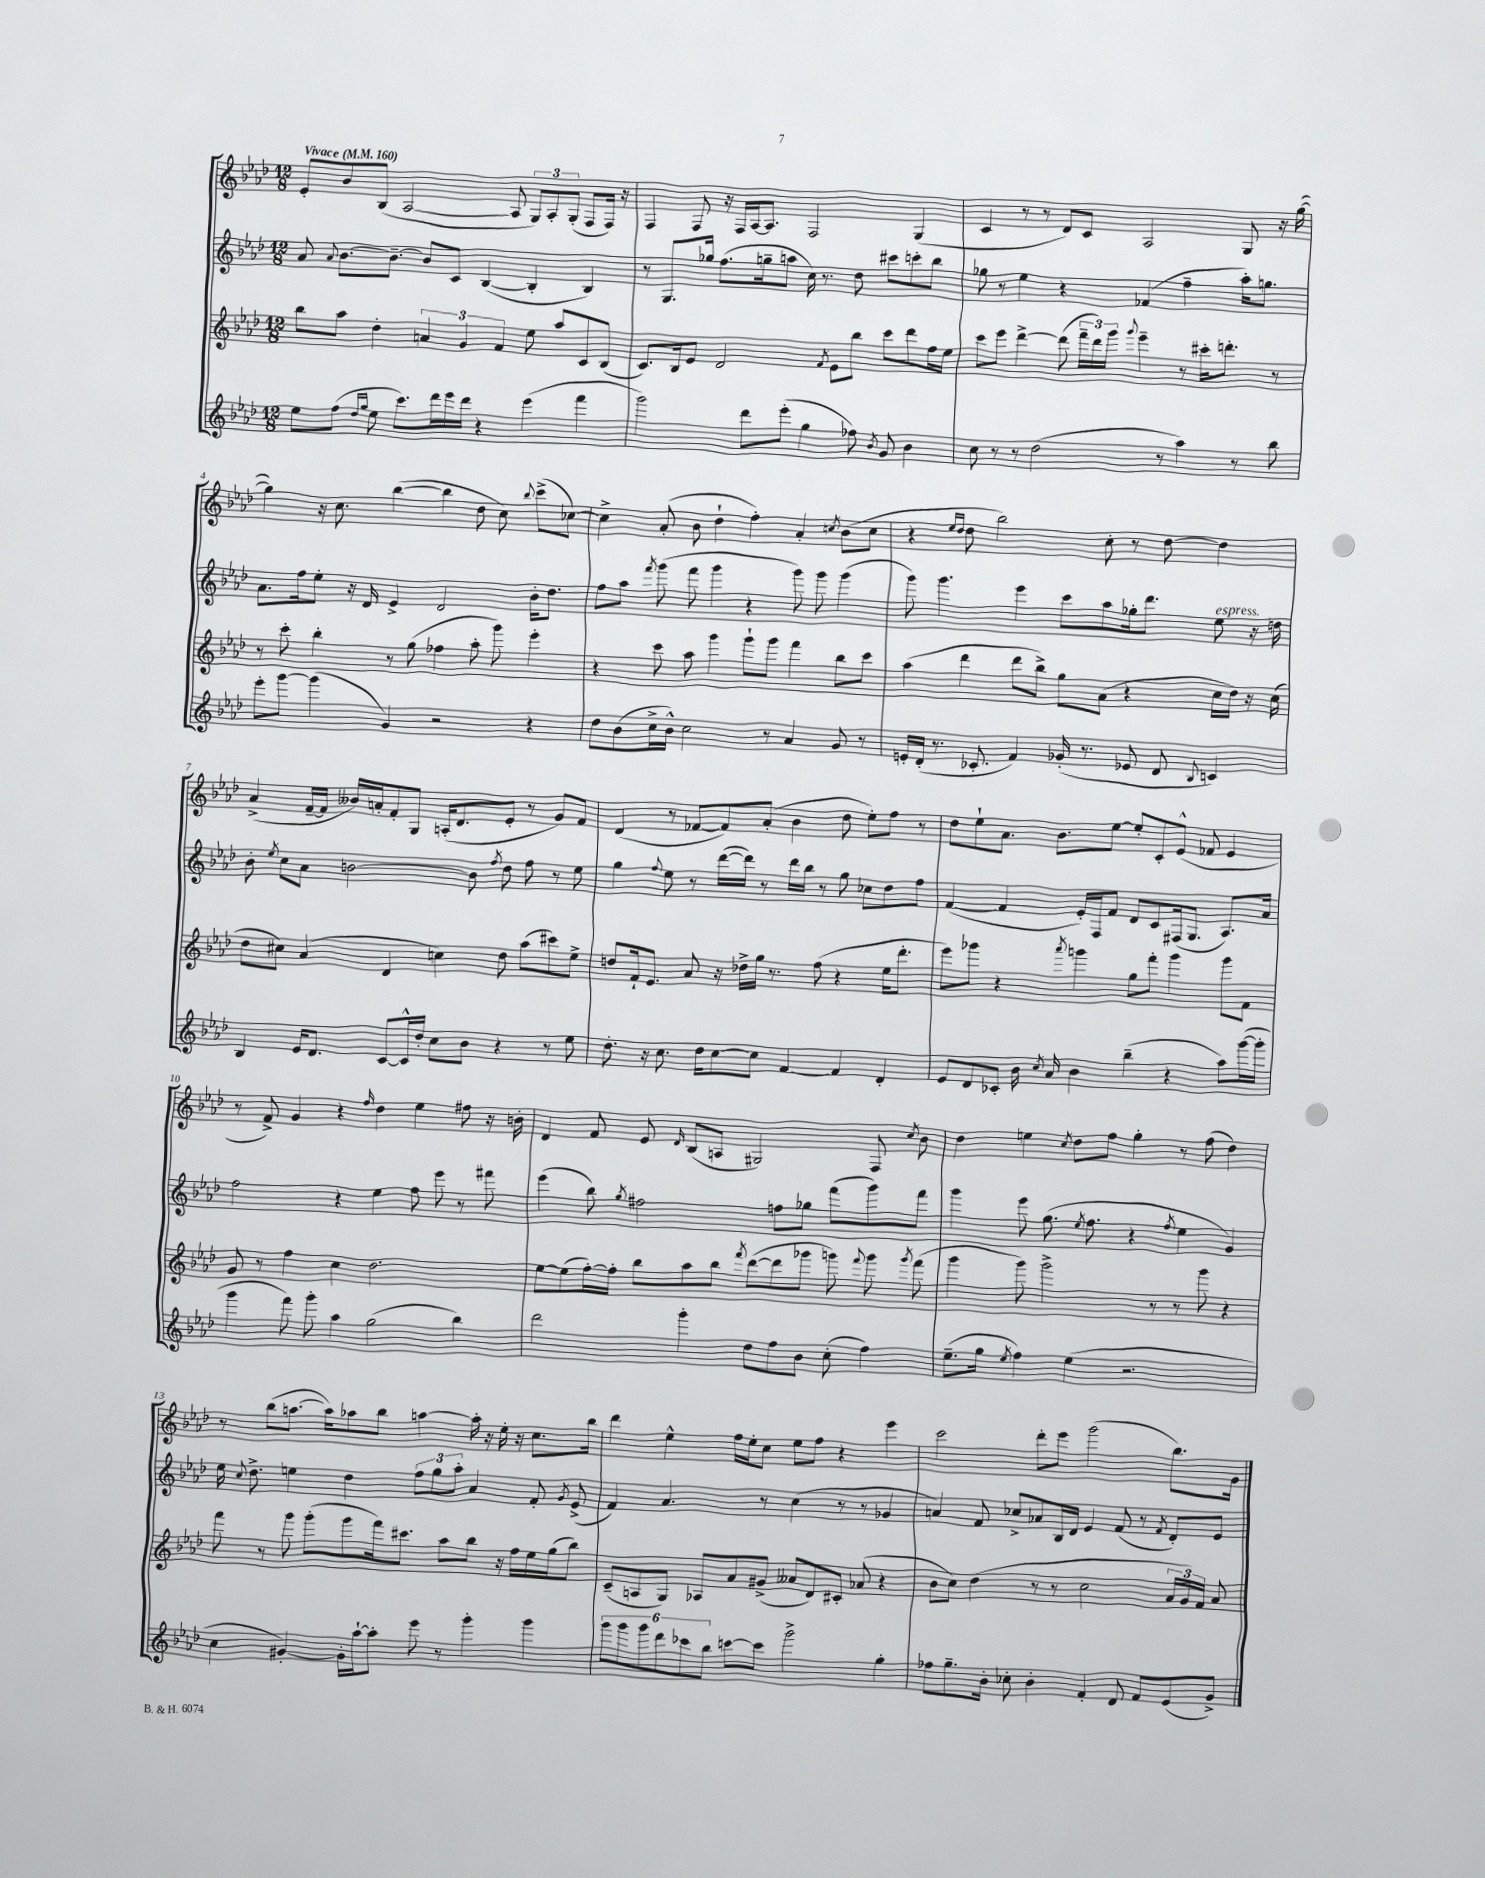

**kern	**kern	**kern	**kern
*part4	*part3	*part2	*part1
*staff4	*staff3	*staff2	*staff1
*clefG2	*clefG2	*clefG2	*clefG2
*k[b-e-a-d-]	*k[b-e-a-d-]	*k[b-e-a-d-]	*k[b-e-a-d-]
*M12/8	*M12/8	*M12/8	*M12/8
*MM160	*MM160	*MM160	*MM160
=1	=1	=1	=1
!	!	!	!LO:TX:a:B:t=Vivace
8ee-\L	8bb-\L	8a-/	8e-'/L
.	.	8qqa-/	.
(8ff\J	8aa-\J	[8.b-\L	8b-/
16qqdd-/LL	.	.	.
16qqgg/JJ	.	.	.
8ee-\	4dd-'\	.	(8B-/J
.	.	8.b-~\J_	.
8.ccc\L)	.	.	[2A-/
.	6an/	8b-/L]	.
16ddd-\L	.	.	.
16eee-\	.	8c/J	.
.	6g/	.	.
16ddd-\JJ	.	.	.
4r	.	([4B-/	.
.	6f/	.	.
.	.	.	8A-/]
(4eee-\	8ee-\	4B-'/]	12G/L)
.	.	.	12A-'/
.	8aa-/L	.	.
.	.	.	(12G'/J
4fff\	8c/	4B-/)	8F/L
.	(8B-/J	.	16F/Jk)
.	.	.	16r
=2	=2	=2	=2
2ggg\)	8.c/L)	8r	4F/
.	.	8.G/L	.
.	16B-/k	.	.
.	8e-/J	.	8F/
.	.	16gg-X/Jk	.
.	2d-/	(8.ff\L	16r
.	.	.	16F/LL
8ddd-\L	.	.	[16A-/J
.	.	16ggn~\k	8.A-/J]
(8eee-'\J	.	8aan\J	.
4gg\	.	16cc\)	2F/
.	.	8.r	.
.	8qf/	.	.
.	8e-\L	.	.
8ff-X\)	8bb-\J	8dd-\	.
8qb-/	.	.	.
8g/	8ccc\L	8ccc#X\L	.
4b-\	8ddd-\	8cccn'\	(4G/
.	16ff\L	8bb-\J	.
.	16ee-\JJ	.	.
=3	=3	=3	=3
8cc\	8ccc\L	8gg-X\	4c/
8r	8eee-\J	8r	.
8r	[4ddd-^\	4ee-\	8r
(2dd-\	.	.	8r
.	(8ddd-\]	4r	8d-/L)
.	24fff~\LL	.	8c/J
.	24ddd-\)	.	.
.	24ggg\JJ	.	.
.	8qqggg/	.	.
.	4eee-~\	(4f-X/	2A-/
8r	.	.	.
4aa-\)	8r	4ff~\	.
.	16ccc#X'\KL	.	.
.	8.dddn'\J	.	.
8r	.	16aa-'\KL)	8G/
.	.	8.ggn\J	.
8bb-\	8r	.	16r
.	.	.	([16gg\
!!LO:LB:g=z
=4	=4	=4	=4
8eee-'\L	8r	8.a-\L	4gg\])
[8ggg\J	8ccc'\	.	.
.	.	16ff\k	.
(4ggg\]	4bb-'\	8ee-'\J	16r
.	.	.	8.cc\
.	.	16r	.
.	.	16d-/	.
4g/)	8r	4e-^/	([4bb-\
.	(8gg\	.	.
2r	4ff-X\	2d-/	4bb-\]
.	8aa-'\	.	8dd-\
.	8ggg\)	.	8cc\)
.	.	.	8qqbb-/
4r	4eee-'\	16b-'\KL	(8ccc^\L
.	.	8.dd-\J	.
.	.	.	[8cc-X\J)
=5	=5	=5	=5
8dd-\L	4r	8ff\L	4cc-^\]
(8b-\	.	8aa-\J	.
.	.	8qfff/	.
16cc^\L	8ccc\	(8ggg\	(8a-'/
16b-^^\JJ)	.	.	.
2cc\	8aa-\	8fff\	8b-\
.	4ggg\	4ggg\	4dd-`\
.	8ggg`\L	4r	4ff'\)
8r	8ggg\J	.	.
4a-/	4fff\	8ggg\)	4a-'/
.	.	8ggg\	.
.	.	.	8qccn/
8g/	8bb-\L	(4ggg\	(8b-\L
8r	8ccc\J	.	8cc\J
=6	=6	=6	=6
16en'/LL	(4aa-\	8ggg\)	4r
(16d-'/JJ	.	.	.
8.r	.	4.ggg\	.
.	.	.	16qqee-/LL
.	.	.	16qqdd-/JJ
.	4ddd-\	.	8dd-\
8.c-X'/	.	.	.
.	.	.	2bb-\)
4f/)	8ddd-\L	4eee-\	.
.	8bb-^\J)	.	.
(16g-X'/	8gg\L	8ccc\L	.
8.r	.	.	.
.	(8a-\J	8aa-\	8cc'\
8e-X/	4r	16gg-X'\k	8r
.	.	8.ddd-\J	.
8d-/	.	.	[8dd-\
8qqB-/	.	.	.
!	!	!LO:TX:a:i:t=espress.	!
4cn/)	16cc\LL	8ee-\	4dd-\]
.	16dd-\JJ)	.	.
.	16r	16r	.
.	(16cc\	16ddn\	.
!!LO:LB:g=z
=7	=7	=7	=7
4B-/	8dd-\L	8b-'\	(4a-^/
.	.	8qee-/	.
.	8cc#X\J)	8cc\L	.
16e-/KL	(4a-/	8a-\J	[16f~/LL
8.d-/J	.	.	16f/JJ]
.	.	[2bn\	16b--X/LL)
.	.	.	16an'/J
[8c/L	4d-/	.	8f'/
16c^^/L]	.	.	8G/J
16dd-'/JJ	.	.	.
8cc\L	4ccn\)	.	(16An'/KL
.	.	.	8.d-/
8b-\J	.	8b\]	.
.	.	8qff/	.
4r	8dd-\	8dd-\	8e-'/J
.	(8aa-\L	8ff\	8r
8r	8ccc#X\)	8r	8g/L)
8ee-\	8ee-^\J	8ee-\	8f/J
=8	=8	=8	=8
8.dd-'\	8ddn/L	4gg\	(4d-/
.	16f`/k	.	.
16r	8.e-/J	.	.
.	.	8qqff/	.
8.cc\	.	8ee-\	8r
.	8a-/	8r	[8f-X/L
16dd-\KL	.	.	.
[8cc\	16r	([16ddd-\LL	8f-/])
.	16dd-X^\LL	16ddd-\JJ])	.
8cc\J]	16gg\JJ	8r	(8a-'/J
.	8.r	.	.
[4f/	.	16ddd-\LL	4b-\
.	.	16bb-\JJ	.
.	(8ff\	8r	.
4f/]	4r	8gg\	8dd-\
.	.	8cc-X\L	8ee-'\L)
4d-'/	16ee-\KL	8dd-\	8ff\J
.	8.ddd-'\J	.	.
.	.	8ff\J	8r
=9	=9	=9	=9
8e-/L	8eee-\L)	([4f/	8dd-\L
8d-/	8ggg-X\J	.	8ee-`\
8c-X'/J	4r	4f/]	8.a-\J
16b-\	.	.	.
8qcc/	.	.	.
16a-/	.	.	8.b-\L
.	8qaaa-/	.	.
4b-\	4gggn\	16e-'/LL)	.
.	.	16F/J	.
.	.	8f/J	[8ee-\J
(4bb-~\	8gg\L	8d-/L	8ee-'/L]
.	8fff'\J	8c/	8c'/
4r	4ggg\	(16F#X/k	(8e-^^/J
.	.	8.G/J	.
.	.	.	8f-X/
8aa-\L)	8ggg\L	8.A-/L)	4e-/
([16ggg\L	8f\J	.	.
16ggg'\JJ]	.	16a-/Jk	.
!!LO:LB:g=z
=10	=10	=10	=10
4ggg\	8g/	2ff\	8r
.	8r	.	8f^/)
8fff\)	4ff\	.	4g/
8ggg'\	.	.	.
4aa-\	4cc\	4r	4r
.	.	.	16qqff/
(2gg\	2.dd-\	4ee-\	4dd-\
.	.	8ff\	4ee-\
.	.	8eee-\	.
4bb-\)	.	8r	8ff#X\
.	.	8fff#X\	16r
.	.	.	16bn'\
=11	=11	=11	=11
2ddd-\	[8ee-\L	(4eee-\	4d-/
.	(8ee-\]	.	.
.	[16ff'\L)	8bb-\)	8f/
.	16ff'\JJ]	.	.
.	.	8qgg/	.
.	8bb-\L	2ff#X\	8e-/
.	.	.	16qqd-/
4ggg'\	8aa-\	.	(8B-/L
.	8bb-\J	.	8An/J
.	8qfff/	.	.
8dd-\L	([8ddd-\L	.	2G#X/)
8ff\	8ddd-\]	8ffn\L	.
8b-\J	8ggg-X\J	8gg-X\J	.
(8cc'\	8gggn\)	(8fff\L	.
.	8qqfff/	.	.
4ff\)	8ggg\	8ggg\)	8F/
.	8qggg/	.	8qcc/
.	(8fff\	8fff\J	8b-\
=12	=12	=12	=12
(8.ee-~\L	4ggg\	4ggg\	4dd-\
16gg\Jk	.	.	.
8qee-/	.	.	.
4ff\)	8ggg\)	8eee-\	4een\
.	2ggg^\	(8.gg\	.
.	.	.	8qcc/
(4ee-\	.	.	8dd-\L
.	.	8qee-/	.
.	.	8.ff\	.
.	.	.	8ff\J
2.r	.	4r	4gg'\
.	8r	.	.
.	.	8qff/	.
.	8r	4ee-\	8r
.	8ggg\	.	(8ff\
.	4r	4g/)	4dd-\)
!!LO:LB:g=z
=13	=13	=13	=13
4cc\	8fff\	16ee-\	8r
.	.	8qqcc/	.
.	.	8.dd-^\	.
.	8r	.	(8bb-\L
[4g#X'/)	8ggg\	4een\	[8.aan\J
.	(8ggg'\L	.	.
.	.	.	16aa\KL])
16g#'\LL]	8ggg\	4dd-\	8aa-X\
[16aa-`\J	.	.	.
8aa-'\J]	16fff\k)	.	8bb-\J
.	8.ccc#X\J	.	.
8eee-\	.	12ff\L	[4aan\
.	.	12gg\	.
8r	8aa-\L	.	.
.	.	12aa-'\J	.
4ggg'\	8bb-\J	4a-/	16aa'\]
.	.	.	16r
.	16r	.	16ee-'\
.	16ff\LL	.	16r
4ggg\	16ee-\	8f'/	8.cc\L
.	(16gg\J	.	.
.	.	8qg/	.
.	8bb-\J)	(8e-^/	.
.	.	.	16bb-\Jk
=14	=14	=14	=14
12ggg\L	(8c~/L	4f/)	4ddd-\
12ggg\	.	.	.
.	8An/	.	.
12ggg\	.	.	.
12ddd-\	8G/J)	4.a-/	4ee-^^\
12ccc-X\	.	.	.
.	8A-X/L	.	.
12bb-\J	.	.	.
[8cccn\L	8a-/	.	16ff\LL
.	.	.	16ee-'\J
8ccc\J]	(8g#X^/J	8r	8cc\J
2ggg^\	8a--X/L	(4cc\	8ee-\L
.	8d-/)	.	8ff\J
.	8c#X'/J	8r	4r
.	(8a-X/	8r	.
4gg'\	4r	4g-X/	4eee-\
=15	=15	=15	=15
8ff-X\L	8b-\L	4an/)	2ccc\
8.gg~\	8cc\J)	.	.
.	(4dd-\	8f/	.
16b-'\Jk	.	.	.
8cc-X'\	.	8cc-X^/L	.
4b-'\	8r	8a-X/	8ddd-'\L
.	8r	16B-/L	8eee-\J
.	.	16d-/JJ	.
4f'/	2cc\	4e-/	(2ggg\
8d-/	.	(8f/	.
8f/L	.	8r	.
.	.	8qf/	.
(8e-/	24a-/LL	8d-'/L)	8.bb-\L)
.	24g/)	.	.
.	24f/JJ	.	.
8g^/J)	8a-/	8e-/J	.
.	.	.	16g\Jk
==	==	==	==
*-	*-	*-	*-
